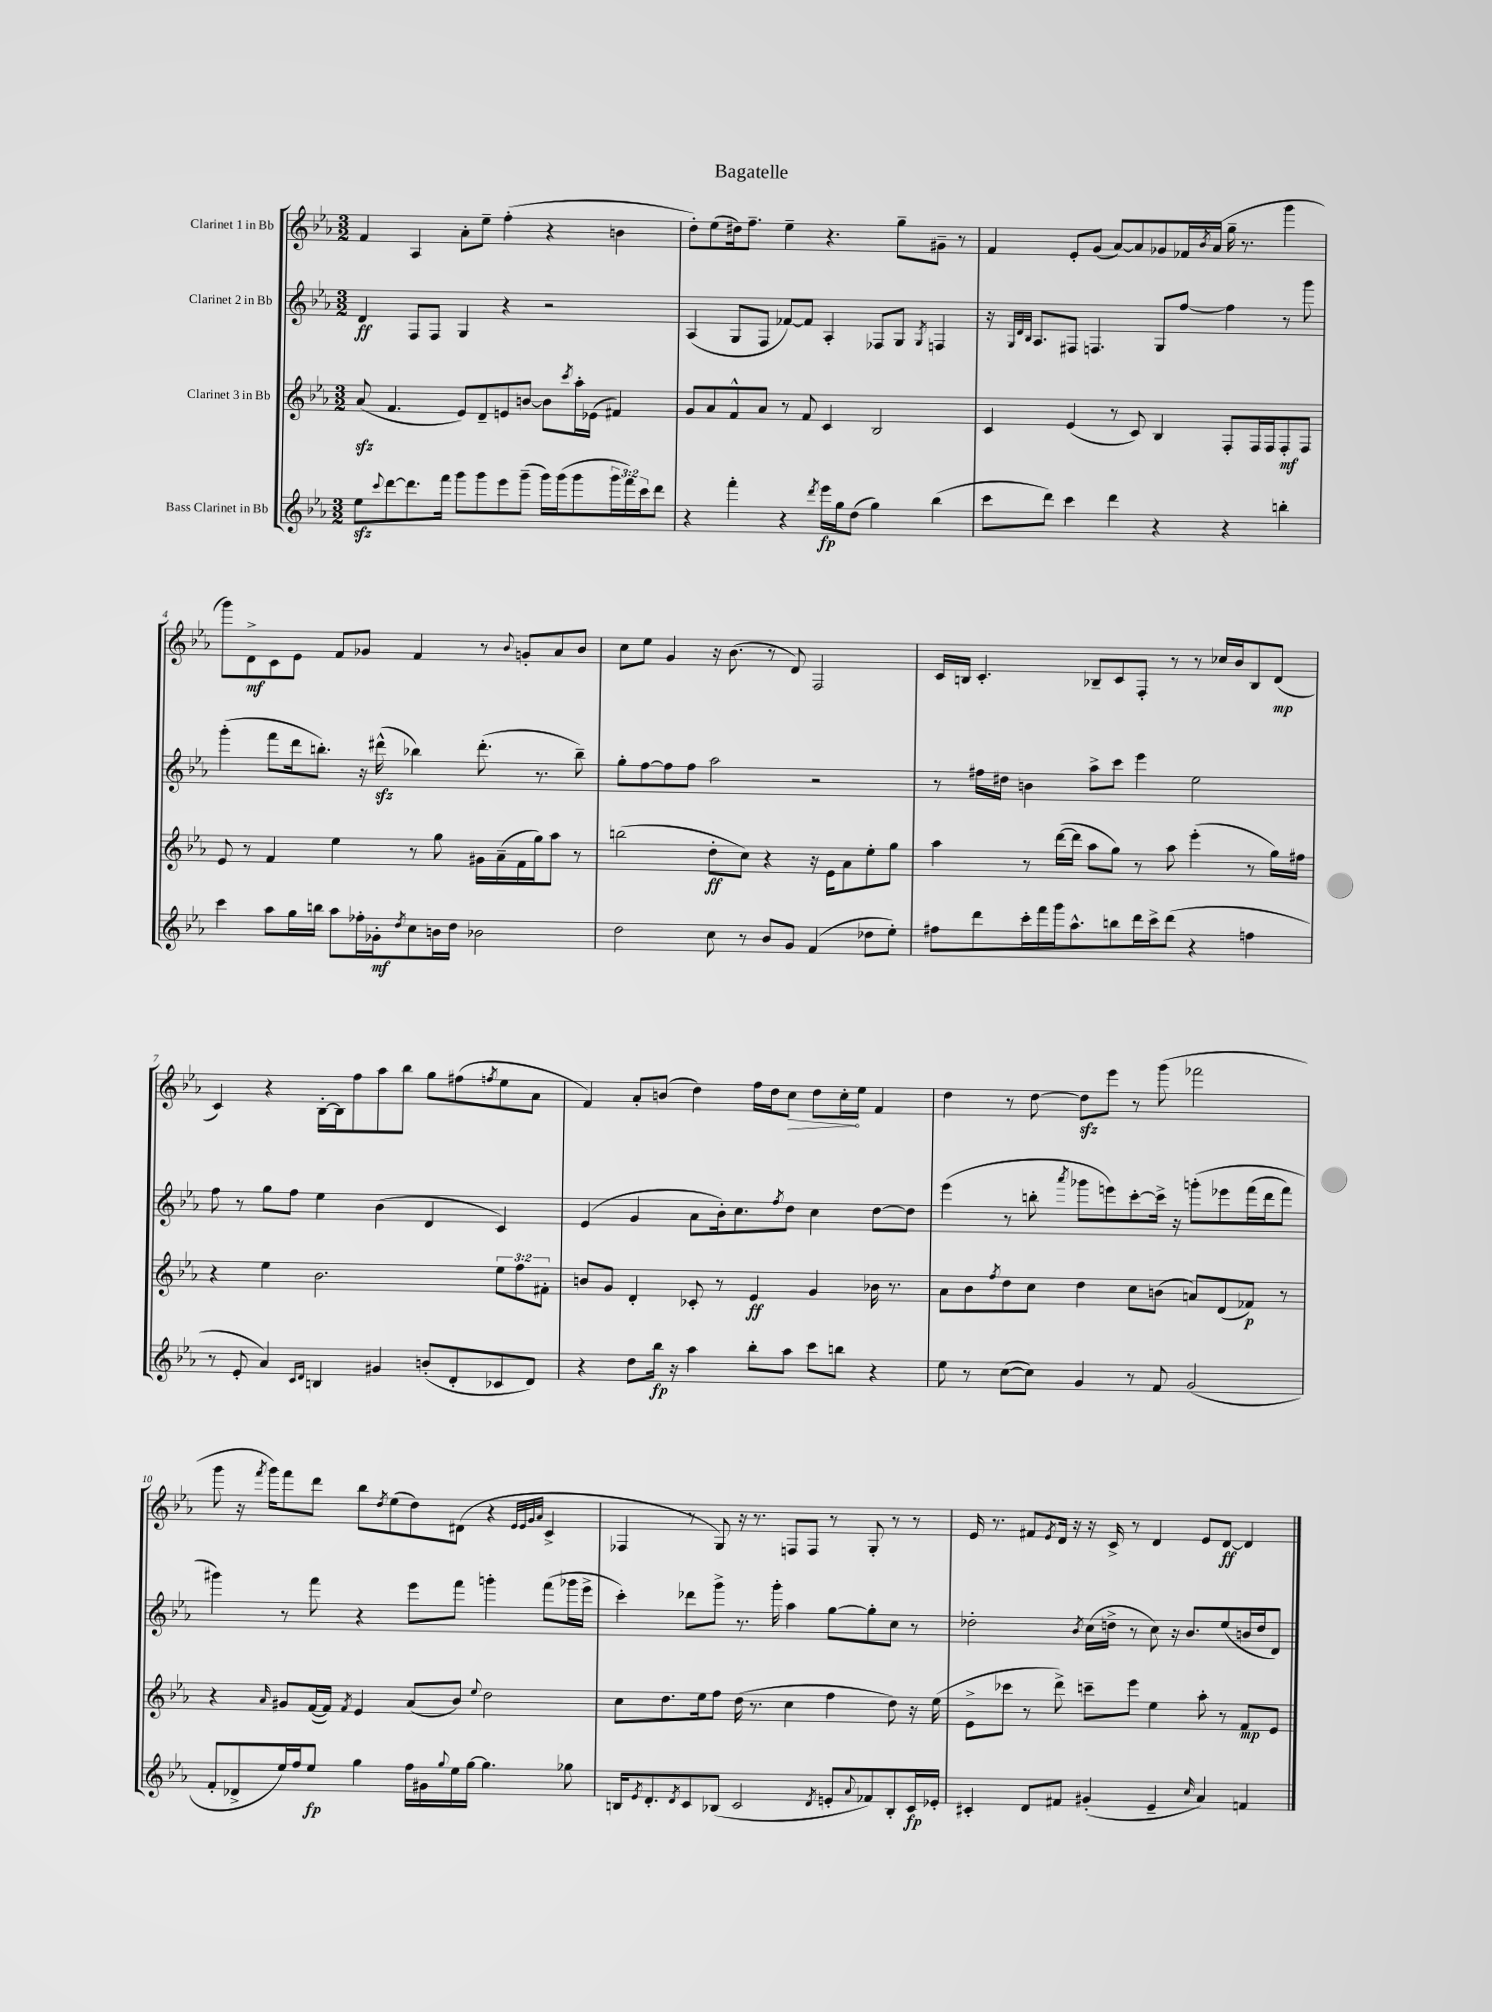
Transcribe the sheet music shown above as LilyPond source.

\header { title = "Bagatelle" }
<<
\new StaffGroup <<
\new Staff = "s0" \with { instrumentName = "Clarinet 1 in Bb" } {
    \clef treble \key ees \major \numericTimeSignature \time 3/2
    f'4 aes4 aes'8-. ees''8-- f''4-.( r4 b'4 |
    d''8-.) ees''8( dis''16) f''8.-- ees''4-- r4. g''8-- gis'8-- r8 |
    f'4 ees'8-. g'8( aes'8~) aes'8 ges'8 fes'16 \acciaccatura { bes'8 } aes'16( g''16-- r8. g'''4 |
    g'''8) d'8->\mf c'8 ees'8 f'8 ges'8 f'4 r8 \appoggiatura { bes'8 } g'8-. aes'8 bes'8 |
    c''8 ees''8 g'4 r16 bes'8.( r8 d'8) f2 |
    c'16 b16 c'4.-. bes8-- c'8 f8-. r8 r8 ces''16 bes'16 bes8 d'8\mp( |
    c'4) r4 bes16~-. bes16 f''8 aes''8 bes''8 g''8 fis''8( \acciaccatura { f''8 } ees''8 aes'8 |
    f'4) aes'8-. b'8( d''4) f''16 d''16 \once \override Hairpin.circled-tip = ##t c''8\> d''8 c''16-.\! ees''16 f'4 |
    d''4 r8 d''8~ d''8\sfz ees'''8 r8 g'''8( fes'''2 |
    g'''8 r16 \acciaccatura { f'''8 } g'''16) f'''8 d'''8 bes''8 \acciaccatura { d''8 } ees''8( d''8) dis'8( r4 \grace { ees'32 ees'32 g'32 aes'32 } c'4-> |
    fes4 r8 g8) r16 r8. f8 f8 r8 g8-. r8 r8 |
    ees'16 r8. fis'8 \acciaccatura { ees'8 } d'16 r16 r16 c'16-> r8 d'4 ees'8 d'8~\ff d'4 \bar "|." |
}
\new Staff = "s1" \with { instrumentName = "Clarinet 2 in Bb" } {
    \clef treble \key ees \major \numericTimeSignature \time 3/2
    d'4\ff f8 f8 g4 r4 r2 |
    aes4( g8 f8 fes'8~) fes'8 aes4-. fes8 g8 \acciaccatura { g8 } f4 |
    r16 \grace { g32 d'32 bes32 } aes8. fis8 f4. g8 f''8~ f''4 r8 g'''8 |
    g'''4-.( f'''8 d'''16 b''8.-.) r16 dis'''16-^\sfz( bes''4) dis'''8.-.( r8. bes''8--) |
    g''8-. f''8~ f''8 f''8 aes''2 r2 |
    r8 fis''16 dis''16 b'4 aes''8-> c'''8 ees'''4 ees''2 |
    f''8 r8 g''8 f''8 ees''4 bes'4( d'4 c'4) |
    ees'4( g'4 aes'8 bes'16-.) c''8. \acciaccatura { f''8 } d''8 c''4 d''8~ d''8 |
    ees'''4( r8 b''8-. \acciaccatura { aes'''8 } ges'''8 e'''8) c'''8~-. c'''16-> r16 g'''8-.\( ees'''8 f'''16( d'''16 f'''8) |
    gis'''4\) r8 f'''8 r4 ees'''8 f'''8 g'''4-. f'''8( ges'''16 ees'''16-> |
    c'''4-.) des'''8 g'''8-> r8. g'''16-. aes''4 g''8~ g''8-. c''8 r8 |
    des''2-. \acciaccatura { bes'8 } c''16( d''16-> r8 c''8) r16 bes'8. ees''8( b'16 d''16 d'8) \bar "|." |
}
\new Staff = "s2" \with { instrumentName = "Clarinet 3 in Bb" } {
    \clef treble \key ees \major \numericTimeSignature \time 3/2 \override Staff.TupletNumber.text = #tuplet-number::calc-fraction-text
    aes'8\sfz( f'4. ees'8) d'8-- e'8 b'8~ b'8 \acciaccatura { c'''8 } aes''16-. ees'16( fis'4) |
    g'8 aes'8 f'8-^ aes'8 r8 f'8 c'4 bes2 |
    c'4 ees'4( r8 c'8) bes4 f8-. f16 f16 f8-.\mf f8 |
    ees'8 r8 f'4 ees''4 r8 g''8 gis'16 aes'16--( f'16 g''16) aes''8 r8 |
    b''2( d''8-.\ff c''8) r4 r16 ees'16 aes'8 ees''8-. g''8 |
    aes''4 r8 d'''16~( d'''16 aes''8 g''8) r8 aes''8 ees'''4-.( r8 g''16) fis''16 |
    r4 ees''4 bes'2. \tuplet 3/2 { ees''8 f''8 fis'8-. } |
    b'8 g'8 d'4-. ces'8-. r8 ees'4\ff g'4 bes'16 r8. |
    aes'8 bes'8 \acciaccatura { f''8 } d''8 c''8 d''4 c''8 b'8( a'8) d'8( fes'8\p) r8 |
    r4 \grace { aes'16 } gis'8 f'16~( f'16) \acciaccatura { f'8 } ees'4 aes'8( bes'8) \appoggiatura { ees''8 } d''2 |
    c''8 d''8. ees''16 f''8 d''16( r8. c''4 f''4 d''8) r16 ees''16( |
    ees'8-> ces'''8 r8 d'''8->) c'''8-- ees'''8 ees''4 aes''8-. r8 f'8\mp ees'8 \bar "|." |
}
\new Staff = "s3" \with { instrumentName = "Bass Clarinet in Bb" } {
    \clef treble \key ees \major \numericTimeSignature \time 3/2 \override Staff.TupletNumber.text = #tuplet-number::calc-fraction-text
    ees''8\sfz \appoggiatura { c'''8 } d'''8~ d'''8. f'''16 g'''8 g'''8 ees'''8 g'''8--( g'''16) g'''16( g'''8 \tuplet 3/2 { g'''16 f'''16) c'''16 } d'''8 |
    r4 f'''4-. r4 \acciaccatura { d'''8 } ees'''16\fp g''16 d''8( g''4) bes''4( |
    c'''8 d'''8) c'''4 d'''4 r4 r4 b''4-. |
    c'''4 aes''8 g''16 b''16 aes''8 fes''16-. ges'16-.\mf \acciaccatura { d''8 } c''8 b'16 d''16 bes'2 |
    d''2 c''8 r8 bes'8 g'8 f'4( des''8 ees''8-.) |
    fis''8 d'''8 c'''16-. f'''16 g'''16 aes''8.-^ b''8 d'''16 c'''16-> d'''8( r4 f''4 |
    r8 ees'8-. aes'4) \grace { c'16 d'16 } b4 gis'4 b'8-.( d'8-. ces'8 d'8) |
    r4 d''8 bes''16\fp r16 aes''4 bes''8-. aes''8 c'''8 b''8 r4 |
    ees''8 r8 c''8~( c''8) g'4 r8 f'8 g'2( |
    f'8-. des'8-> ees''16) f''16 ees''8\fp g''4 f''16 gis'16 \appoggiatura { g''8 } ees''16 g''16~ g''4. ges''8 |
    b16 \acciaccatura { ees'8 } d'8.-. \acciaccatura { d'8 } c'8 bes8( c'2 \acciaccatura { d'8 } e'8-. \appoggiatura { aes'8 } fes'8) bes8-. c'16\fp ees'16-. |
    cis'4-. d'8 fis'8 gis'4-.( ees'4-- \grace { c''16 } aes'4) f'4 \bar "|." |
}
>>
>>
